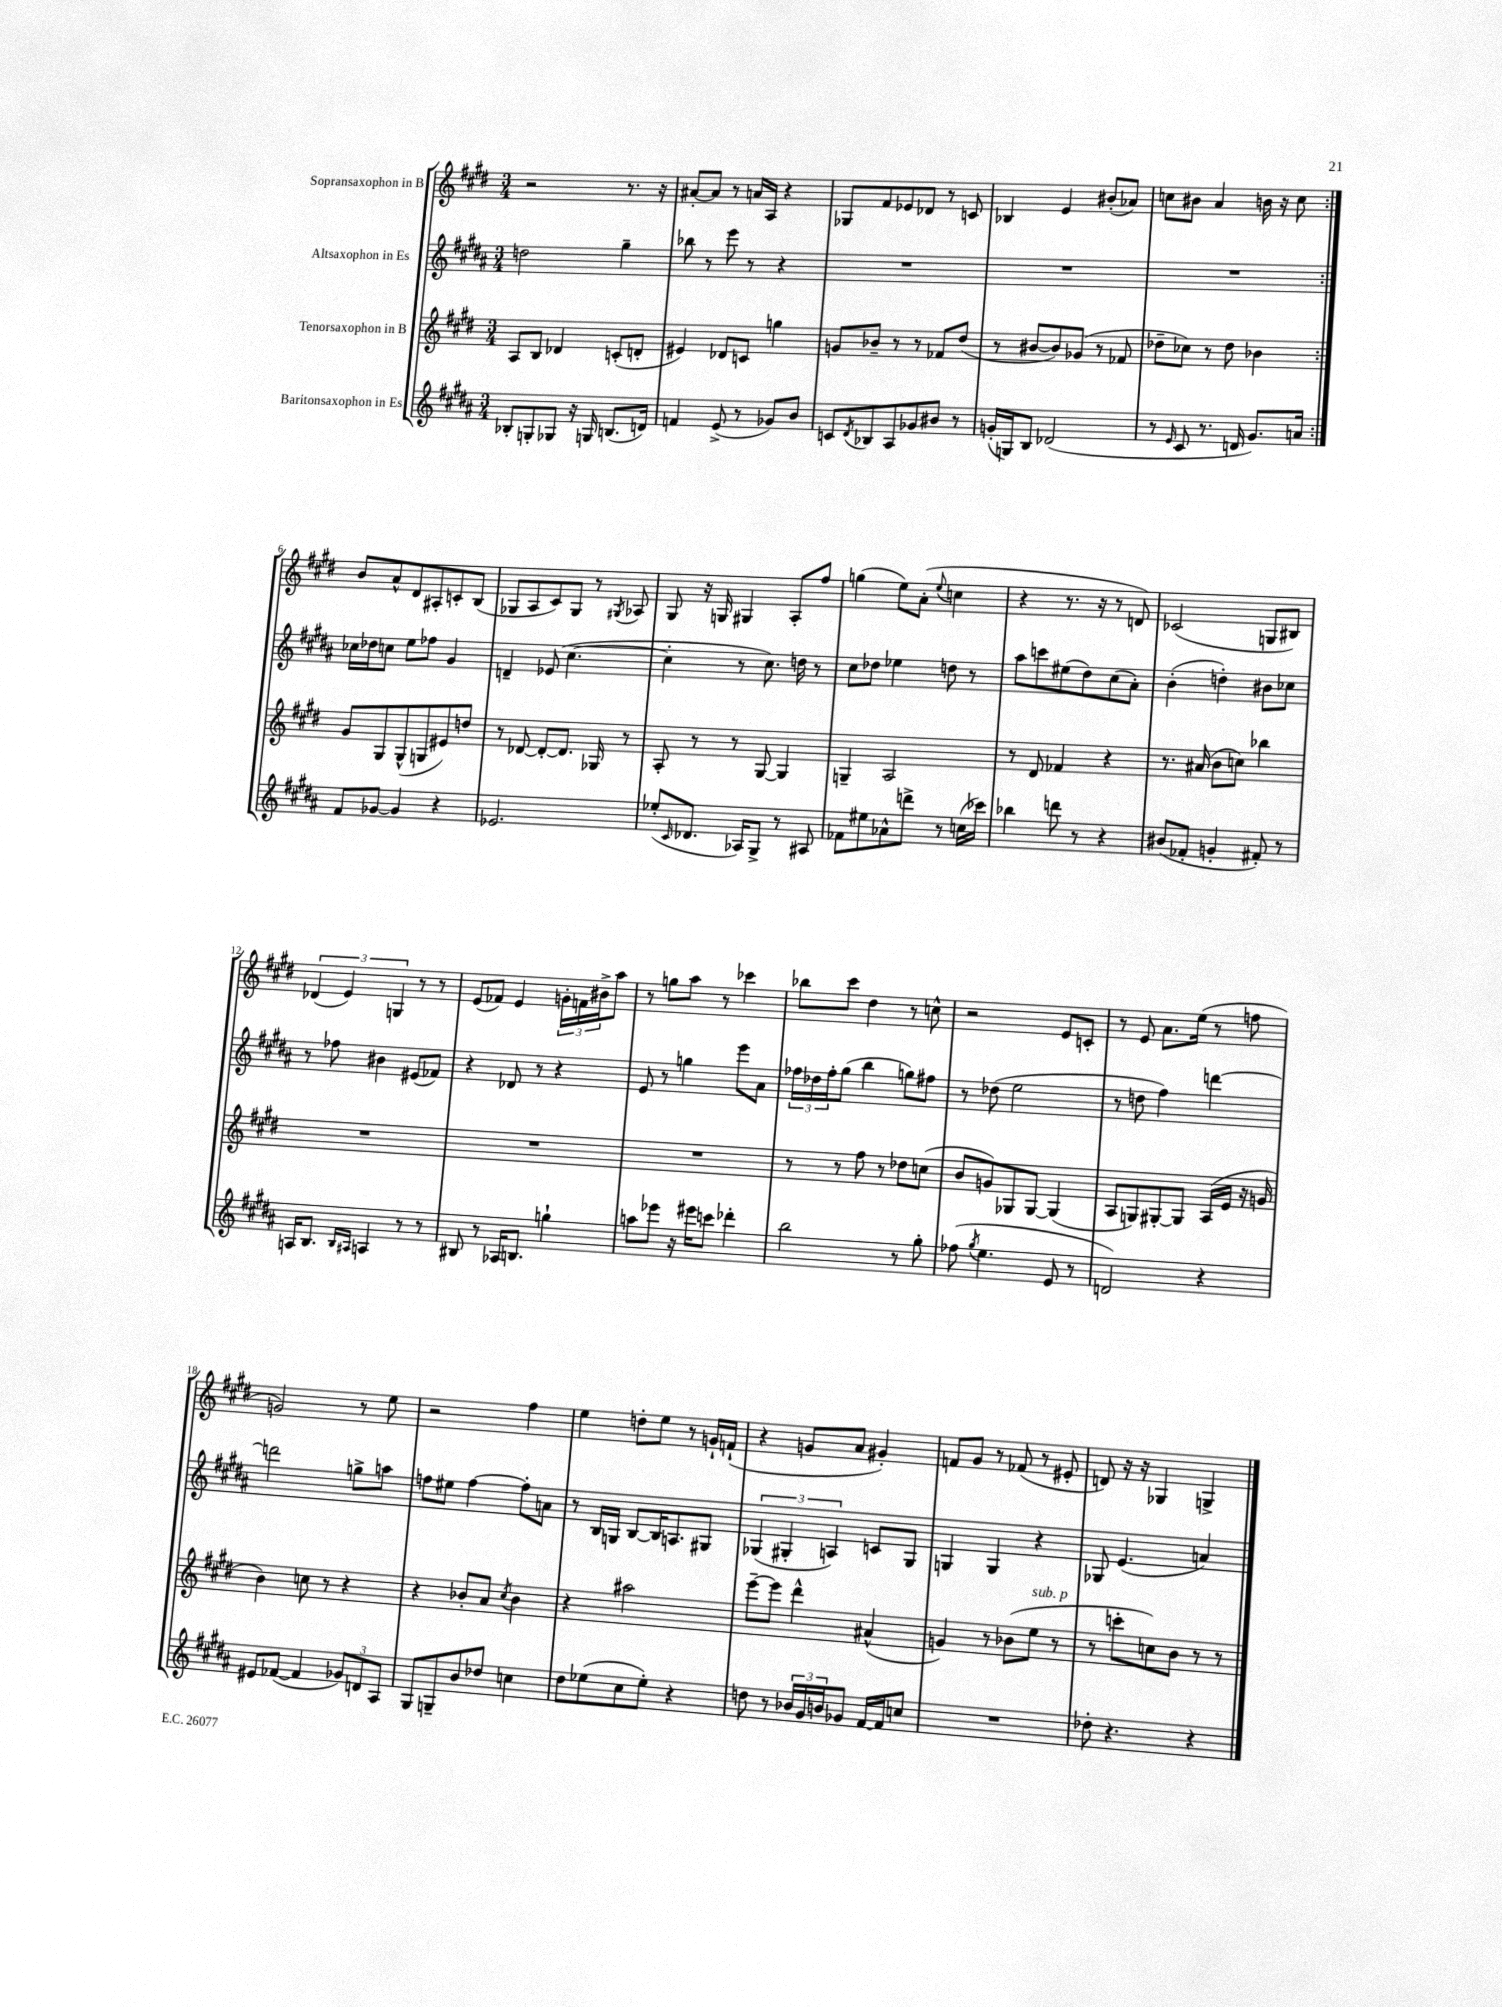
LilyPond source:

<<
\new StaffGroup <<
\new Staff = "s0" \with { instrumentName = "Sopransaxophon in B" } {
    \clef treble \key e \major \numericTimeSignature \time 3/4
    \repeat volta 2 { r2 r8. r16 |
    ais'8~-. ais'8 r8 a'16 a16 r4 |
    ges8 fis'8 ees'8 des'8 r8 c'8 |
    bes4 e'4 bis'8-.( aes'8) |
    c''8 bis'8 a'4 b'16 r16 c''8 | }
    b'8 a'8-^ dis'8 ais8-. c'8-. b8( |
    ges8 a8 cis'8) ges8 r8 \acciaccatura { gis8 } aes8 |
    gis8 r16 g16 gis4 a8-. fis''8 |
    g''4( e''8) a'8-.( \appoggiatura { e''8 } c''4 |
    r4 r8. r16 r8 d'8) |
    ces'2( g8 bis8) |
    \tuplet 3/2 { des'4( e'4) g4 } r8 r8 |
    e'8( fes'8) e'4 \tuplet 3/2 { g'16-. f'16 bis'16-> } a''8 |
    r8 g''8 a''8 r8 ces'''4 |
    bes''8 cis'''8 dis''4 r8 c''8-^ |
    r2 e'8 c'8-. |
    r8 e'8 a'8. e''16( r8 f''8 |
    g'2) r8 e''8 |
    r2 fis''4 |
    e''4 d''8-. e''8 r8 g'16-! f'16-!( |
    r4 g'8 a'8 gis'4-.) |
    f'8 gis'8 r8 fes'8( r8 eis'8-. |
    d'8) r16 r16 ges4 g4-> \bar "|." |
}
\new Staff = "s1" \with { instrumentName = "Altsaxophon in Es" } {
    \clef treble \key b \major \numericTimeSignature \time 3/4
    \repeat volta 2 { d''2 gis''4-- |
    bes''8 r8 e'''8 r8 r4 |
    R2. |
    R2. |
    R2. | }
    ces''16 des''16 c''8 e''8 fes''8 gis'4 |
    d'4-- ees'8( cis''4.~ |
    cis''4-. r8 cis''8.) d''16 r8 |
    cis''8 des''8 ees''4 d''8 r8 |
    ais''8 c'''8 eis''8( dis''8) cis''8( ais'8-.) |
    b'4-.( d''4-.) bis'8 ces''8 |
    r8 fes''8 bis'4 eis'8( fes'8) |
    r4 des'8 r8 r4 |
    e'8 r8 g''4 e'''8 ais'8 |
    \tuplet 3/2 { fes''16 des''16 fes''16-. } gis''8( b''4 g''8) fis''8 |
    r8 des''8( e''2 |
    r8 d''8 fis''4) d'''4~ |
    d'''2 g''8-> a''8 |
    f''8 eis''8 f''4~ f''8-. a'8 |
    r8 b16 g16 b8~ b16 a8. gis8 |
    \tuplet 3/2 { ges4( gis4-. a4) } c'8 gis8 |
    g4 g4 r4 |
    ges8 e'4.( a'4) \bar "|." |
}
\new Staff = "s2" \with { instrumentName = "Tenorsaxophon in B" } {
    \clef treble \key e \major \numericTimeSignature \time 3/4
    \repeat volta 2 { a8 b8 des'4 c'8-.( d'8-. |
    eis'4) des'8 c'8 g''4 |
    g'8 bes'8-- r8 r8 fes'8 dis''8( |
    r8 bis'8~ bis'8) ges'8( r8 fes'8 |
    des''8-- ces''8) r8 des''8 bes'4 | }
    gis'8 gis8 gis8-^( g8 eis'8) d''8 |
    r8 des'8~ des'8~-. des'8. ges16 r8 |
    a8-. r8 r8 gis8~ gis4 |
    g4-- a2 |
    r8 dis'8 fes'4 r4 |
    r8. ais'16( b'8 c''8) bes''4 |
    R2. |
    R2. |
    R2. |
    r8 r8 fis''8 r8 des''8 c''8( |
    b'8 g'8) ges8 ges8~ ges4( |
    a8 g8) gis8~-. gis8 a16( e'16 r16 g'16 |
    b'4) c''8 r8 r4 |
    r4 bes'8-. a'8 \acciaccatura { cis''8 } bes'4 |
    r4 ais''2 |
    e'''8~-- e'''8 dis'''4-^ ais'4-^( |
    g'4) r8 bes'8( e''8^\markup { \italic "sub. p" } r8 |
    r8 c'''8-. c''8) b'8 r8 r8 \bar "|." |
}
\new Staff = "s3" \with { instrumentName = "Baritonsaxophon in Es" } {
    \clef treble \key b \major \numericTimeSignature \time 3/4
    \repeat volta 2 { bes8-. g8-. ges8 r16 g16 b8.( d'16) |
    f'4 e'8->( r8 ges'8) b'8 |
    c'8 \acciaccatura { dis'8 } bes8 ais8 ges'8 bis'8 r8 |
    g'16-.( g16) b8 des'2( |
    r8 \grace { e'16 } cis'8 r8. d'16 gis'8.) a'16 | }
    fis'8 ges'8~ ges'4 r4 |
    ees'2. |
    ees''8-.( \grace { cis'16 } des'8. aes16) gis8-> r8 ais8 |
    fes'8 eis''8 aes'8-^ d'''8-> r8 c''16( ces'''16) |
    bes''4 d'''8 r8 r4 |
    bis'8( fes'8-. g'4-. fis'8-.) r8 |
    a16 b8. \grace { b16 ais16 } a4 r8 r8 |
    bis8 r8 aes16 b8. g''4-! |
    a''8 ees'''8 r16 eis'''16 c'''8 des'''4-. |
    b''2 r8 gis''8-. |
    fes''8( \acciaccatura { gis''8 } e''4. e'8 r8 |
    d'2) r4 |
    eis'8 fes'8~( fes'4 \tuplet 3/2 { ges'8) d'8 ais8 } |
    gis8 g8-- b'8 des''8 c''4 |
    dis''8 ees''8( cis''8 ees''8-.) r4 |
    d''8 r8 \tuplet 3/2 { bes'16 gis'16 b'16 } ges'8 fis'16~ fis'16 c''8 |
    R2. |
    des''8-. r4. r4 \bar "|." |
}
>>
>>
